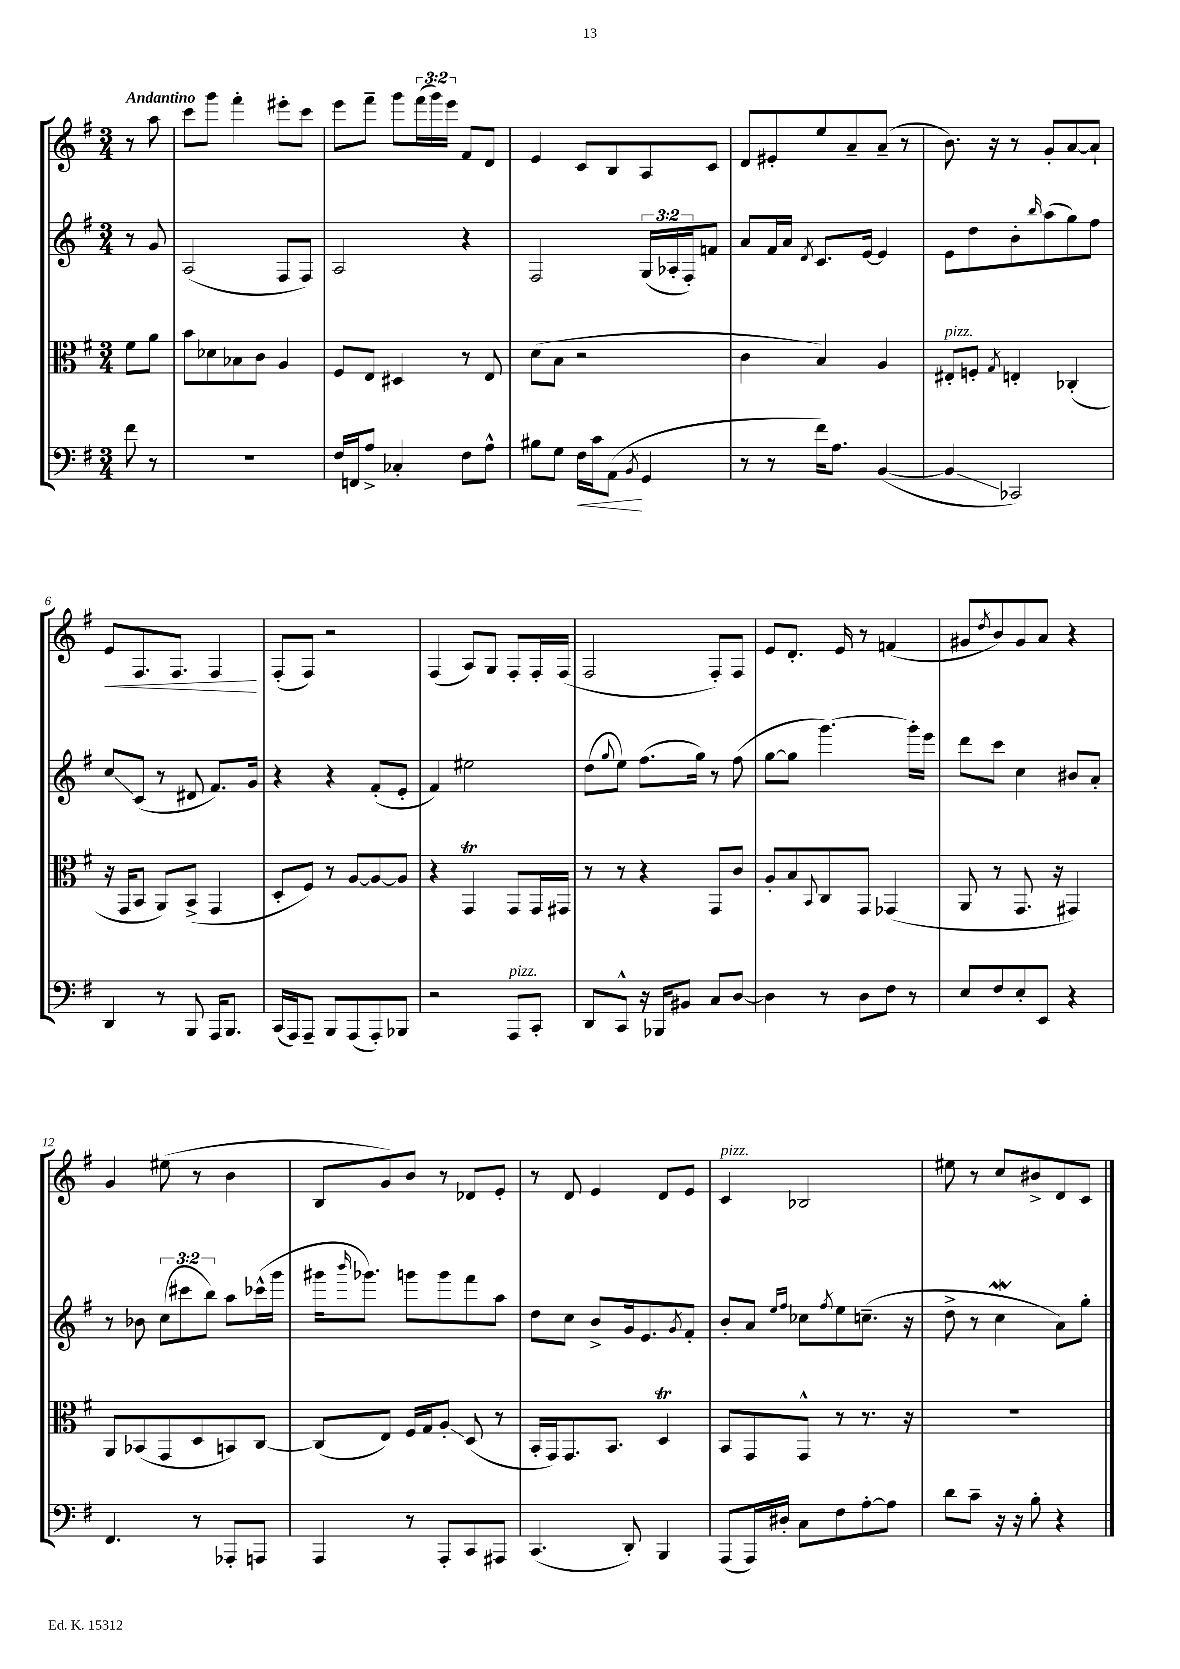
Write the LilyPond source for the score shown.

<<
\new StaffGroup <<
\new Staff = "s0" {
    \clef treble \key g \major \numericTimeSignature \time 3/4 \override Staff.TupletNumber.text = #tuplet-number::calc-fraction-text \partial 4 \tempo "Andantino"
    r8 a''8 |
    c'''8 g'''8 fis'''4-. eis'''8-. c'''8 |
    e'''8 fis'''8-- g'''8 \tuplet 3/2 { fis'''16( g'''16) e'''16 } fis'8 d'8 |
    e'4 c'8 b8 a8 c'8 |
    d'8 eis'8-. e''8 a'8-- a'8--( r8 |
    b'8.) r16 r8 g'8-. a'8~ a'8-! |
    e'8\< fis8. fis8. fis4\! |
    fis8-.( fis8) r2 |
    fis4( a8) g8 fis8-. fis16-. fis16( |
    fis2 fis8-.) fis8 |
    e'8 d'8.-. e'16 r8 f'4( |
    gis'8 \acciaccatura { d''8 } b'8) gis'8 a'8 r4 |
    g'4 eis''8( r8 b'4 |
    b8 g'8) b'8 r8 des'8 e'8-. |
    r8 d'8 e'4 d'8 e'8 |
    c'4^\markup { \italic "pizz." } bes2 |
    eis''8 r8 c''8 bis'8-> d'8 c'8 \bar "|." |
}
\new Staff = "s1" {
    \clef treble \key g \major \numericTimeSignature \time 3/4 \override Staff.TupletNumber.text = #tuplet-number::calc-fraction-text \partial 4
    r8 g'8 |
    a2( fis8 fis8) |
    a2 r4 |
    fis2 \tuplet 3/2 { g16( aes16-. fis16-.) } f'8 |
    a'8 fis'16 a'16 \acciaccatura { d'8 } c'8. e'16~ e'4 |
    e'8 d''8 b'8-. \grace { b''16 } a''8( g''8) fis''8 |
    c''8\glissando c'8( r8 dis'8 fis'8.) g'16 |
    r4 r4 fis'8-.( e'8-. |
    fis'4) eis''2 |
    d''8( \appoggiatura { g''8 } e''8) fis''8.( g''16) r8 fis''8( |
    g''8~ g''8 g'''4.~) g'''16-. e'''16 |
    d'''8 c'''8 c''4 bis'8 a'8-. |
    r8 bes'8 \tuplet 3/2 { c''8( cis'''8 b''8) } a''8 ces'''16-^( g'''16 |
    gis'''16 \grace { b'''16 } ges'''8.) g'''8 g'''8 fis'''8 a''8 |
    d''8 c''8 b'8-> g'16 e'8. \acciaccatura { g'8 } fis'8-. |
    b'8-. a'8 \grace { e''16 fis''16 } ces''8 \acciaccatura { fis''8 } e''8 c''8.--( r16 |
    d''8-> r8 c''4\mordent a'8) g''8-. \bar "|." |
}
\new Staff = "s2" {
    \clef alto \key g \major \numericTimeSignature \time 3/4 \partial 4
    fis'8 a'8 |
    b'8 des'8 bes8 c'8 a4 |
    fis8 e8 dis4 r8 e8 |
    d'8( b8 r2 |
    c'4 b4) a4 |
    eis8-.^\markup { \italic "pizz." } f8-. \acciaccatura { g8 } e4-. ces4-.( |
    r16 g,16 b,8 a,8) b,8->( g,4 |
    d8-. fis8) r8 a8~ a8~ a8 |
    r4 g,4\trill g,8 g,16 gis,16 |
    r8 r8 r4 g,8 c'8 |
    a8-. b8 \appoggiatura { b,8 } c8 g,8 ges,4( |
    a,8 r8 g,8. r16 gis,4) |
    a,8 bes,8( g,8 d8 b,8) c8~ |
    c8( e8) fis16 g16 a8-.\glissando d8( r8 |
    b,16-. g,16) g,8. b,8. d4\trill |
    b,8 g,8 g,8-^ r8 r8. r16 |
    R2. \bar "|." |
}
\new Staff = "s3" {
    \clef bass \key g \major \numericTimeSignature \time 3/4 \partial 4
    fis'8 r8 |
    R2. |
    fis16 f,16 a8-> ces4-. fis8 a8-^ |
    bis8 g8 fis16\< c'16 a,8\!( \acciaccatura { b,8 } g,4 |
    r8 r8 fis'16) a8. b,4~( |
    b,4\glissando ces,2) |
    d,4 r8 b,,8 a,,16 b,,8. |
    c,16( a,,16) a,,8-- b,,8 a,,8( a,,8-.) bes,,8 |
    r2 a,,8^\markup { \italic "pizz." } c,8-. |
    d,8 c,8-^ r16 bes,,16 bis,8 c8 d8~ |
    d4 r8 d8 fis8 r8 |
    e8 fis8 e8-. e,8 r4 |
    fis,4. r8 aes,,8-. a,,8 |
    a,,4 r8 a,,8-. c,8 ais,,8 |
    c,4.( d,8-.) b,,4 |
    a,,8( a,,16) dis16-. c8 fis8 a8~-. a8 |
    d'8 c'8-- r16 r16 b8-. r4 \bar "|." |
}
>>
>>
